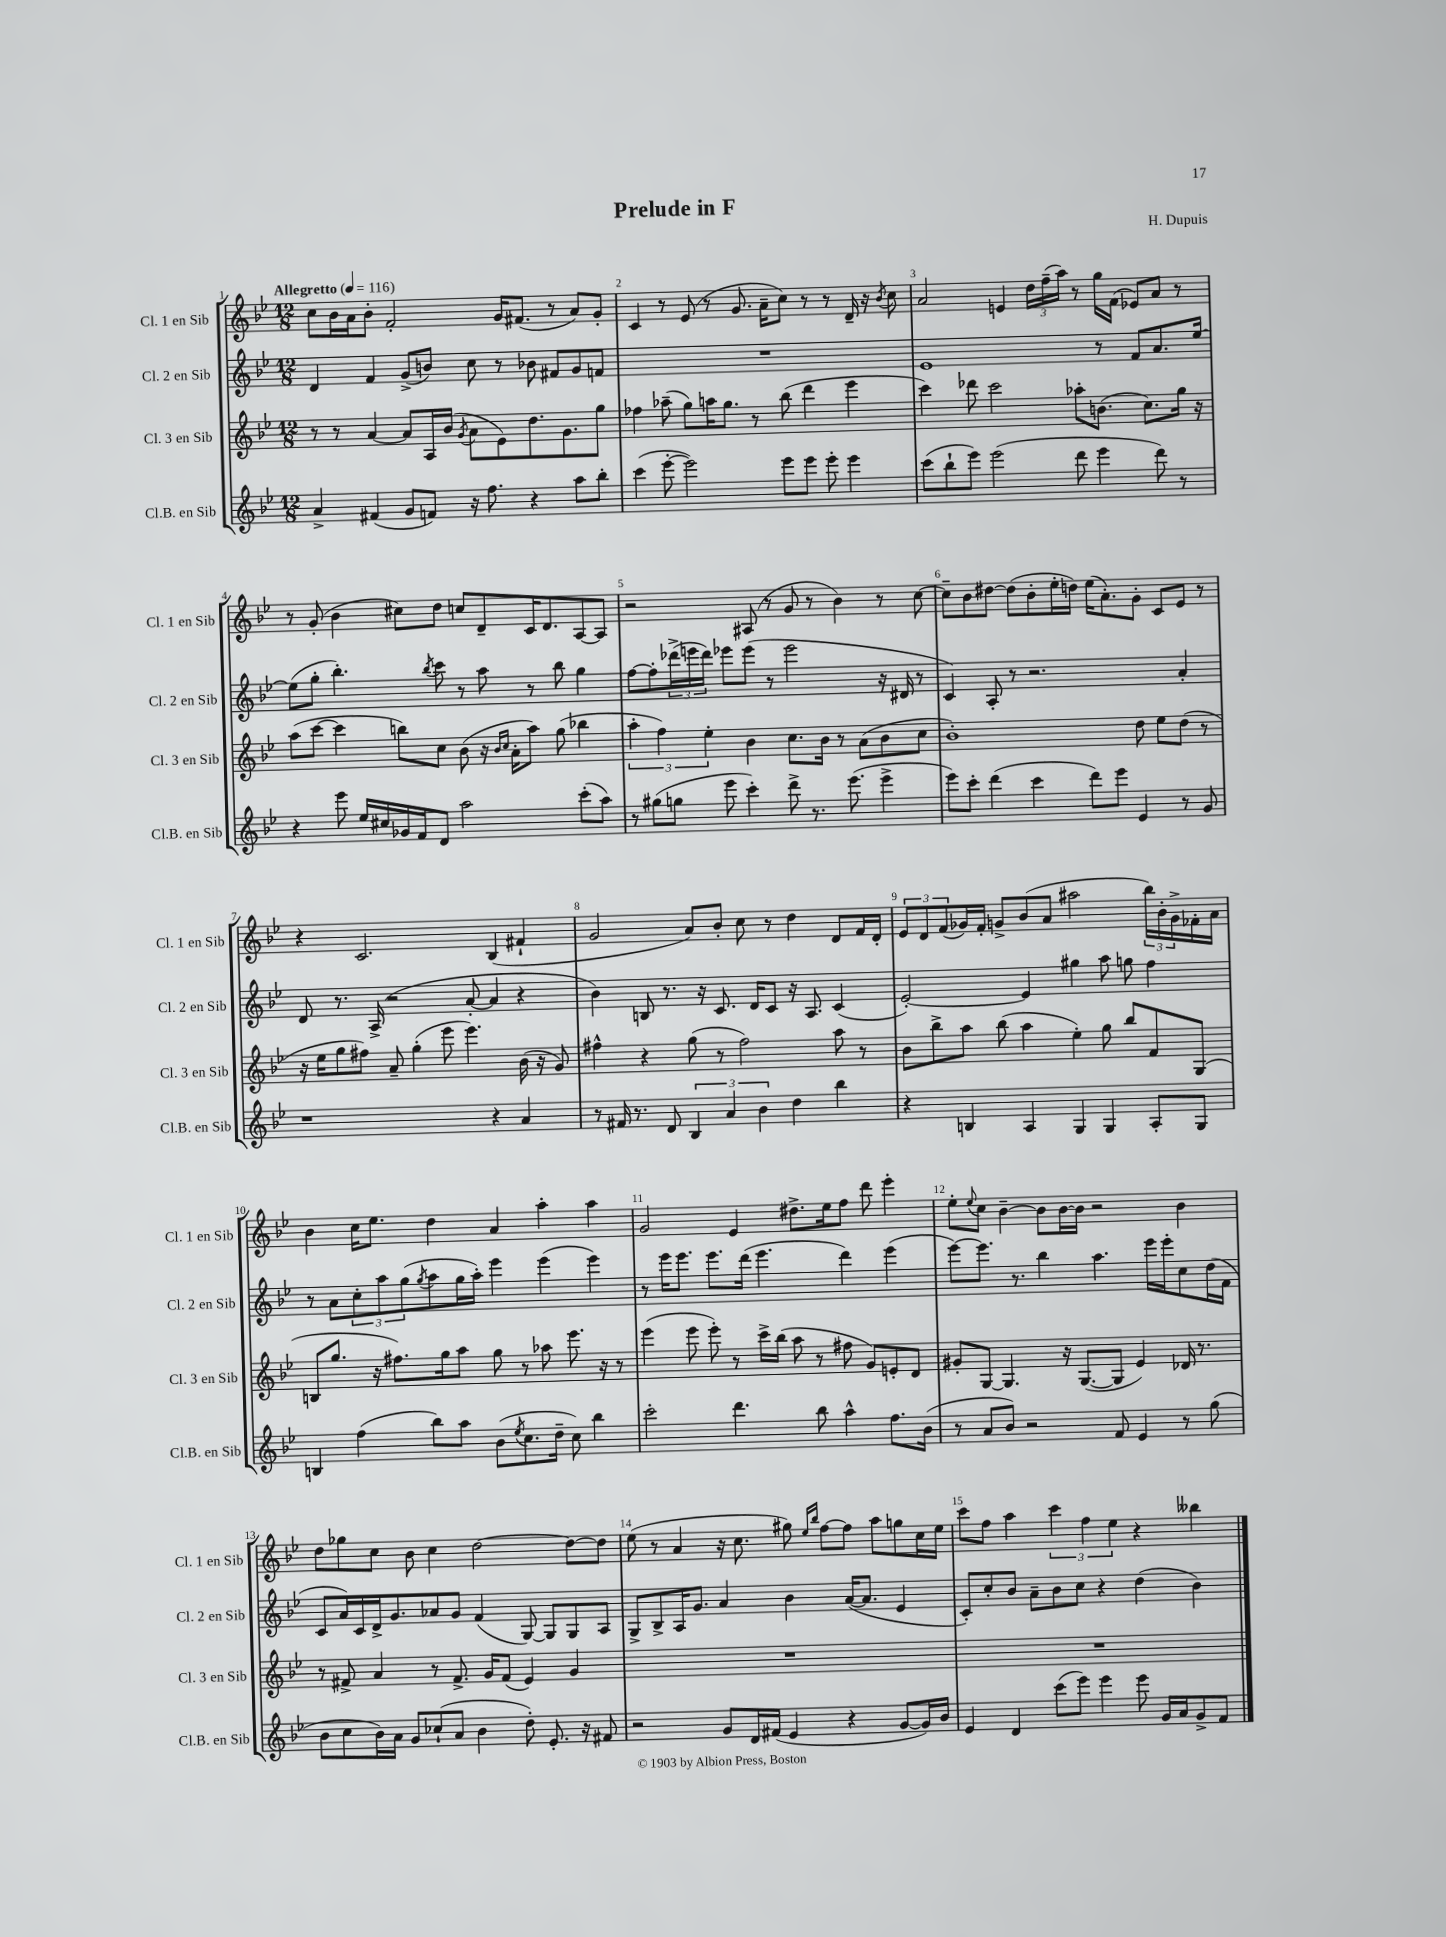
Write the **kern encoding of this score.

**kern	**kern	**kern	**kern
*part4	*part3	*part2	*part1
*staff4	*staff3	*staff2	*staff1
*I"Cl.B. en Sib	*I"Cl. 3 en Sib	*I"Cl. 2 en Sib	*I"Cl. 1 en Sib
*I'Cl.B. en Sib	*I'Cl. 3 en Sib	*I'Cl. 2 en Sib	*I'Cl. 1 en Sib
*clefG2	*clefG2	*clefG2	*clefG2
*k[b-e-]	*k[b-e-]	*k[b-e-]	*k[b-e-]
*M12/8	*M12/8	*M12/8	*M12/8
*MM116	*MM116	*MM116	*MM116
=1	=1	=1	=1
!	!	!	!LO:TX:a:B:t=Allegretto
4a^/	8r	4d/	8cc\L
.	8r	.	16b-\L
.	.	.	16a\J
(4f#X/	[4a/	4f/	8b-'\J
.	.	.	2f'/
8g/L	8a/L]	(8g^/L	.
8fn/J)	16A/L	8bn/J)	.
.	(16b-/JJ	.	.
.	8qg/	.	.
16r	8a\L	8cc\	.
8.ff\	.	.	.
.	8e-\)	8r	16g/KL
.	.	.	(8.f#X/J
4r	8.dd\	8b-X\	.
.	.	8f#X/L	8r
.	8.g\	.	.
8aa\L	.	8g/	8a/L)
8bb-'\J	8gg\J	8fn/J	8g'/J
=2	=2	=2	=2
(4ccc\	4ff-X\	1.r	4c/
[8eee-'\	(8aa-X~\	.	8r
2eee-\])	8gg\L)	.	(8e-/
.	16aan\K	.	8r
.	8.gg\J	.	.
.	.	.	8.g/
.	8r	.	.
.	.	.	16a~\KL
8eee-\L	(8bb-\	.	8cc\J)
8eee-\J	4ddd\	.	8r
8eee-'\	.	.	8r
4eee-\	4eee-\	.	16d~/
.	.	.	16r
.	.	.	8qb-/
.	.	.	8cc\
=3	=3	=3	=3
(8ccc\L	4ccc\)	1e-	2a/
8bb-`\	.	.	.
8eee-\J)	8ddd-X\	.	.
(2eee-\	2ccc\	.	.
.	.	.	4en/
.	.	.	24dd\LL
.	.	.	(24ff~\
.	.	.	24aa\JJ)
8ddd\	8aa-X'\L	.	8r
4eee-\	(8.bn\J	8r	16gg\LL
.	.	.	(16f\JJ
.	.	8f/L	8e-X/L)
.	8.cc\L)	.	.
8ddd\)	.	8.a/	8a/J
8r	16gg\Jk	.	8r
.	16r	[16ee-/Jk	.
!!LO:LB:g=z
=4	=4	=4	=4
4r	(8aa\L	(8ee-\L]	8r
.	[8ccc\J	8gg'\J	(8g'/
8eee-\	4ccc\]	4.bb-'\)	4b-\
16ee-/LL	.	.	.
16cc#X/	.	.	.
16g-X/	8bbn\L)	.	8cc#X\L)
16f/J	.	.	.
.	.	8qbb-/	.
8d/J	8cc\J	8ccc\	8dd\J
2aa\	(8b-\	8r	8ccn/L
.	16r	8aa\	8d~/
.	16qqb-/LL	.	.
.	16qqcc/JJ	.	.
.	16a'\KL	.	.
.	8aa\J)	8r	16c/K
.	.	.	8.d/
.	(8gg\	8bb-\	.
(8ccc'\L	4bb-X\	4gg\	[8A/
8aa\J)	.	.	8A/J]
=5	=5	=5	=5
8r	6aa'\	[8ff\L	2r
(8gg#X\L	.	8ff'\]	.
.	6ff\)	.	.
8ggn\J	.	(24ddd-X^\L	.
.	.	24eeen\	.
.	6ee-'\	24ddd-\JJ)	.
8eee-\	.	8eee-X\L	.
4ccc'\)	4b-\	(8eee-\J	(8A#X/
.	.	8r	8r
8ddd^\	8.cc\L	2eee-\	8g/
8.r	.	.	8r
.	16b-\Jk	.	.
.	8r	.	4b-\)
(8.eee-\	.	.	.
.	(8a\L	.	.
4eee-^\	8b-\	16r	8r
.	.	16d#X/	.
.	8cc\J	8r	[8cc\
=6	=6	=6	=6
8eee-\L)	1b-')	4c/)	8cc~\L]
8ccc'\J	.	.	8b-\
(4ddd\	.	8A'/	[8dd#X\J
.	.	8r	(8dd#\L]
4ccc\	.	2.r	8b-'\
.	.	.	16ee-'\L
.	.	.	16ddn\JJ)
8ddd\L)	.	.	(16ee-\KL
.	.	.	8.a'\)
8eee-\J	.	.	.
4e-/	8dd\	.	8g'\J
.	8ee-\L	.	8c/L
8r	(8dd\J	4a'/	8e-/J
8g/	8r	.	8r
!!LO:LB:g=z
=7	=7	=7	=7
1r	16r	8d/	4r
.	16ee-\KL	.	.
.	8gg\	8.r	.
.	8ff#X\J)	.	2.c/
.	.	(16A^/	.
.	8a~/	2r	.
.	(4gg'\	.	.
.	8eee-\	.	.
.	4.eee-\)	[8a'/	.
4r	.	4a/]	(4B-/
4a/	(16b-\	4r	4f#X`/
.	16r	.	.
.	8g/)	.	.
=8	=8	=8	=8
8r	4ff#X^^\	4b-\)	2g/
16f#X/	.	.	.
8.r	.	.	.
.	4r	8Bn/	.
8d/	.	8.r	.
6B-/	(8gg\	.	8a/L)
.	.	16r	.
.	8r	8.c/	8b-'/J
6a/	.	.	.
.	2ff#\)	.	8cc\
.	.	16d/KL	.
6b-\	.	.	.
.	.	8c/J	8r
4dd\	.	16r	4dd\
.	.	8.A/	.
4bb-\	8aa\	(4c/	8d/L
.	8r	.	16f/L
.	.	.	16d'/JJ
=9	=9	=9	=9
4r	8b-\L	[2e-'/)	12e-/L
.	.	.	12d/
.	8bb-^\	.	.
.	.	.	(12f/
4Bn/	8aa\J	.	16g-X/L)
.	.	.	16f'/JJ
.	(8bb-\	.	8gn^/L
4A/	4aa\	4e-/]	(8b-/
.	.	.	8a/J
4G/	4ee-'\)	4gg#X\	2aa#X\
4G/	8gg\	8aa\	.
.	8bb-/L	8ggn\	.
8A'/L	8f/	4ff\	24bb-\LL)
.	.	.	24b-'\
.	.	.	24g^\
8G/J	(8G/J	.	16f-X'\
.	.	.	16a\JJ
!!LO:LB:g=z
=10	=10	=10	=10
4Bn/	8Bn/L	8r	4b-\
.	8.gg/J	8a\L	.
(4ff\	.	12cc'\	16cc\KL
.	16r	.	8.ee-\J
.	.	12aa\	.
.	8.ff#X\L)	.	.
.	.	(12gg\	.
.	.	8qgg/	.
8bb-\L)	.	8aa\	4dd\
.	16gg\k	.	.
8aa\J	8aa\J	16gg\L	.
.	.	16aa'\JJ)	.
(8b-\L	8gg\	4eee-\	4a/
8qee-/	.	.	.
8.cc\	8r	.	.
.	8aa-X\	(4eee-\	4aa'\
16dd~\Jk	.	.	.
8cc\)	8.eee-\	.	.
4bb-\	.	4eee-\)	4aa\
.	16r	.	.
.	8r	.	.
=11	=11	=11	=11
2ccc'\	(4eee-\	8r	2g/
.	.	16eee-\KL	.
.	.	8.eee-\J	.
.	8eee-\	.	.
.	8eee-'\)	8.eee-\L	.
4.ddd\	8r	.	4e-/
.	.	(16ddd\Jk	.
.	16ccc^\LL	4.eee-\	.
.	(16bb-\JJ	.	.
.	8aa\	.	8.dd#X^\L
8bb-\	8r	.	.
.	.	.	16ee-\k
4aa^^\	8ff#X\	4ddd\)	8ff\J
.	8g/L)	.	8ddd\
8.ff\L	8en'/	(4eee-\	4eee-'\
.	8d/J	.	.
(16b-\Jk	.	.	.
=12	=12	=12	=12
8r	8g#X'/L	[8eee-\L)	8ee-'\L
.	.	.	8qqee-/
8a/L	[8G/J	8.eee-\J]	8cc\J
8b-/J)	4.G/]	.	[4b-~\
.	.	8.r	.
2r	.	.	.
.	.	4bb-\	8b-\L]
.	16r	.	[16b-\L
.	([8.G/L	.	16b-\JJ]
.	.	4.aa\	2r
8f/	8G/J]	.	.
4e-/	4e-/)	.	.
.	.	16eee-\LL	.
.	.	16eee-'\J	.
8r	16d-X/	8cc\	4b-\
.	8.r	.	.
(8gg\	.	(16dd\L	.
.	.	16f\JJ	.
!!LO:LB:g=z
=13	=13	=13	=13
8b-\L	8r	8c/L	8dd\L
8cc\	8f#X^/	16a/L)	8gg-X\
.	.	16c/	.
16b-\L)	4a/	16d^/J	8cc\J
16a\JJ	.	8.g/	.
8g/L	.	.	8b-\
(8cc-X`/	8r	8a-X/	4cc\
8a/J	8.f#^/	8g/J	.
4b-\	.	(4f/	[2dd\
.	16g/KL	.	.
.	(8f#/J	.	.
8dd'\)	4e-/)	[8G/)	.
8.e-'/	.	8G/L]	.
.	4g/	8G/	8dd\L_
16r	.	.	.
8f#X/	.	8A/J	8dd\J]
=14	=14	=14	=14
2r	1.r	8G^/L	(8ee-\
.	.	8B-^/	8r
.	.	16A/K	4a/
.	.	8.g/J	.
8g/L	.	4a/	16r
.	.	.	8.cc\
16d/L	.	.	.
(16f#X/JJ	.	.	.
4e-/	.	4b-\	8gg#X\)
.	.	.	16qqee-/LL
.	.	.	16qqbb-/JJ
.	.	.	[8ff\L
4r	.	([16a/KL	8ff\J]
.	.	8.a/J]	.
.	.	.	8aa\L
[8g/L	.	4e-/	8ggn\
16g/L])	.	.	16cc\L
16b-/JJ	.	.	16ee-\JJ
=15	=15	=15	=15
4e-/	1.r	8c'/L)	8ccc\L
.	.	8cc'/	8ff\J
4d/	.	8b-/J	4aa\
.	.	8a~\L	.
(8ccc\L	.	8b-\	6ccc\
8eee-\J)	.	8cc\J	.
.	.	.	6ff\
4eee-\	.	4r	.
.	.	.	6ee-\
8eee-\	.	(4dd\	4r
16g/LL	.	.	.
16a/J	.	.	.
8g^/	.	4b-\)	4bb--X\
8f/J	.	.	.
==	==	==	==
*-	*-	*-	*-
